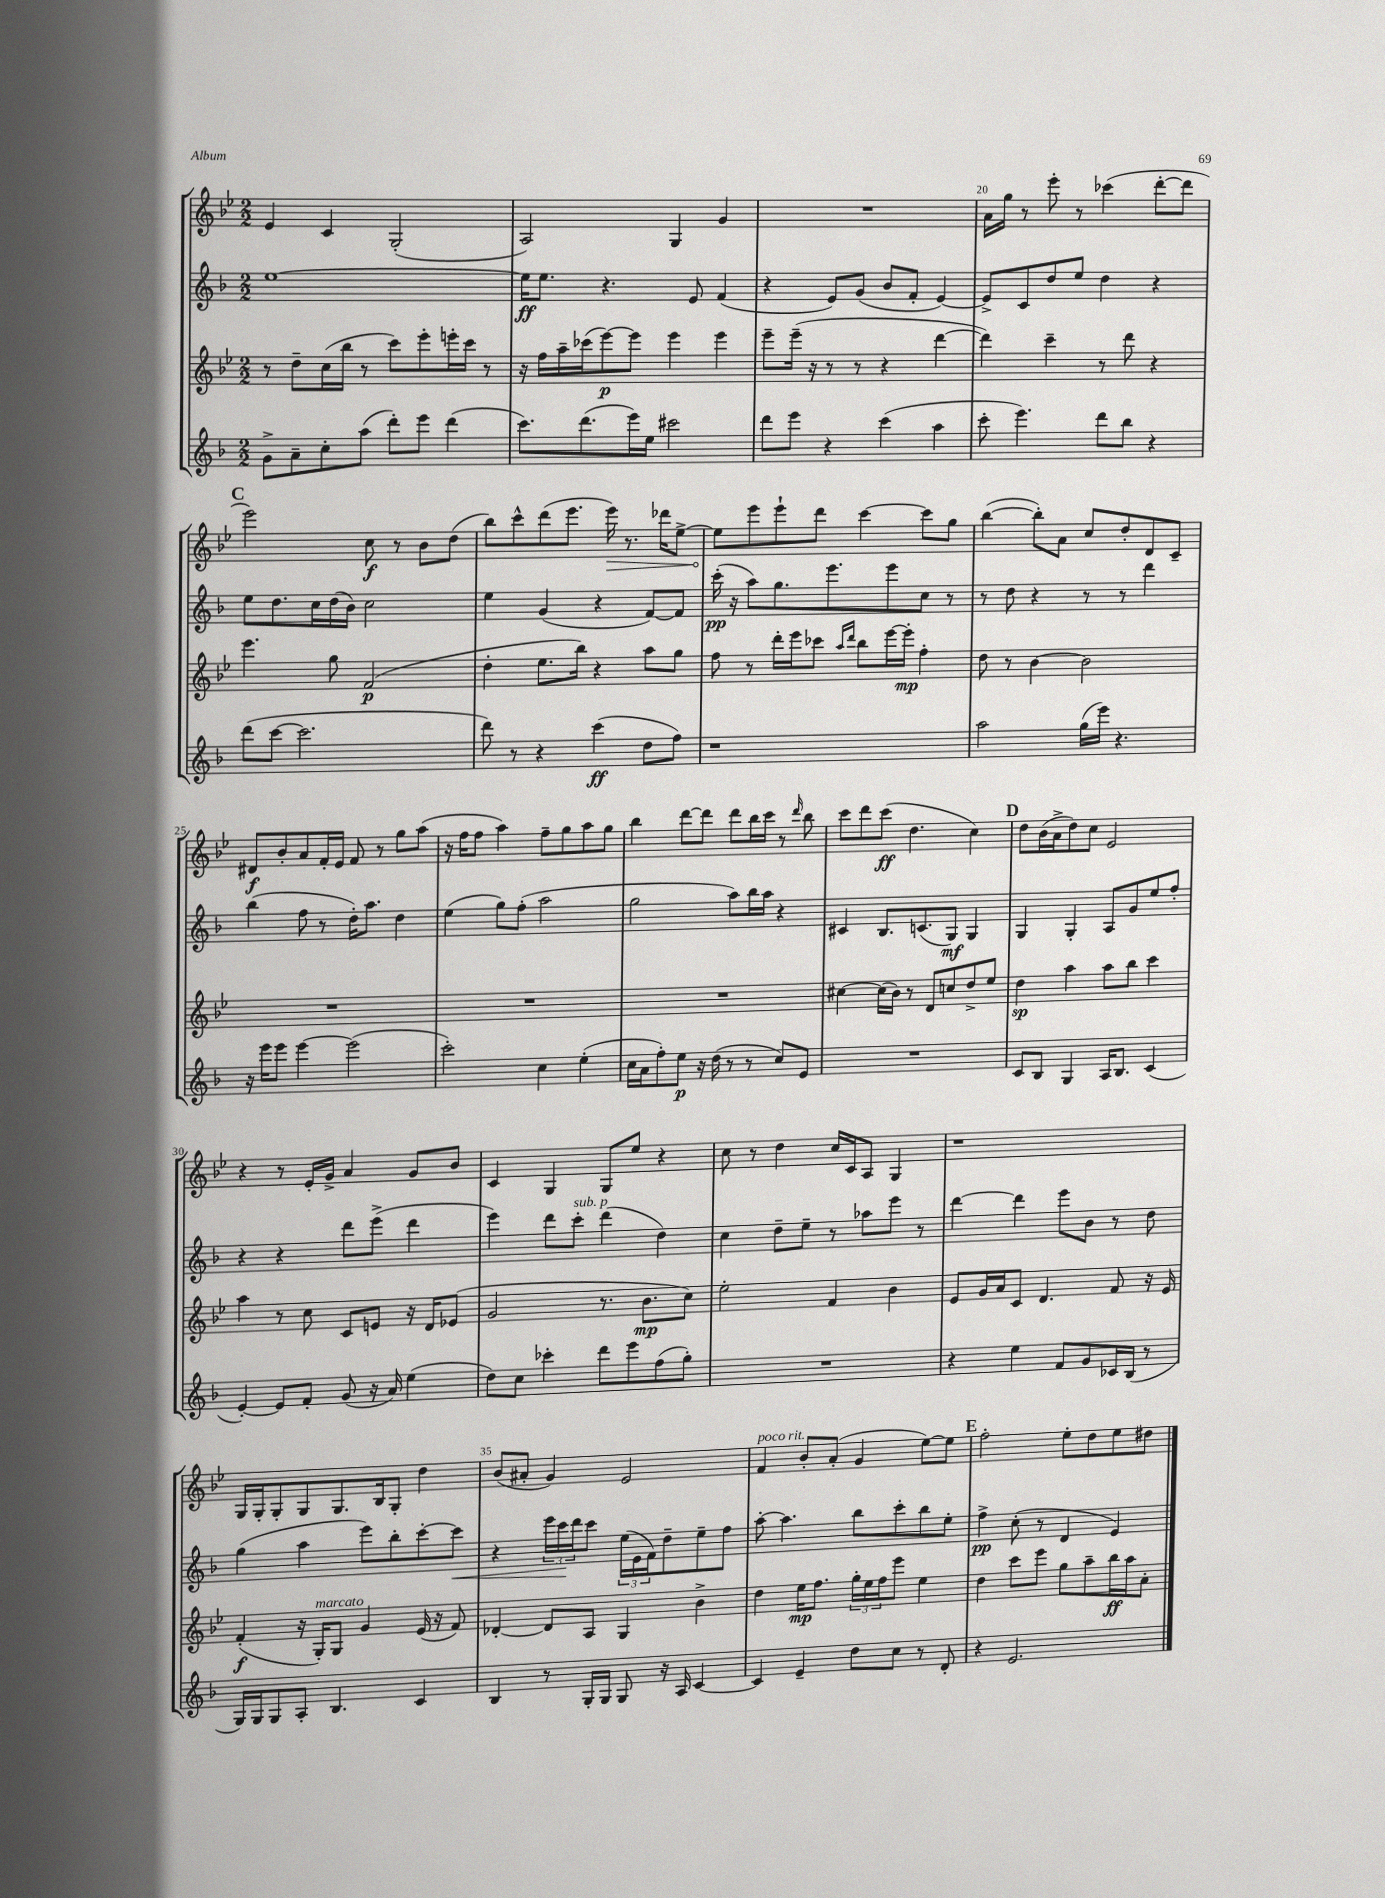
<<
\new StaffGroup <<
\new Staff = "s0" {
    \clef treble \key bes \major \numericTimeSignature \time 2/2
    ees'4 c'4 g2-.( |
    a2) g4 g'4 |
    R1 |
    a'16 g''16 r8 ees'''8-. r8 ces'''4( d'''8~-. d'''8 |
    \mark \markup { \bold "C" } ees'''2) c''8\f r8 bes'8 d''8( |
    bes''8) c'''8-^ d'''8( ees'''8. \once \override Hairpin.circled-tip = ##t ees'''16\>) r8. des'''16 ees''8~-> |
    ees''8\! ees'''8 ees'''8-! d'''8 c'''4~ c'''8 g''8 |
    bes''4~( bes''8-.) a'8 c''8 d''8-. d'8 c'8-- |
    dis'8\f bes'8-. a'8 f'16-. ees'16 f'8 r8 g''8 a''8( |
    r16 f''16 f''8 a''4) f''8-- g''8 a''8 g''8 |
    bes''4 d'''8~ d'''8 d'''8 bes''16 c'''16 r8 \grace { d'''16 } bes''8 |
    c'''8 d'''8 c'''8\ff( d''4. c''4) |
    \mark \markup { \bold "D" } d''8 bes'16( a'16-> d''8) c''8 ees'2 |
    r4 r8 ees'16-. g'16-> a'4 g'8 bes'8 |
    c'4 g4 g8 ees''8 r4 |
    c''8 r8 d''4 c''16 c'16 a8 g4 |
    r1 |
    g16 g16-. g8-. g8 g8. bes16 g8-. d''4 |
    bes'8( ais'8-. g'4) ees'2 |
    f'4^\markup { \italic "poco rit." } bes'8-. a'8-.( g'4 ees''8~) ees''8 |
    \mark \markup { \bold "E" } f''2-. ees''8-. d''8 ees''8 dis''8 \bar "|." |
}
\new Staff = "s1" {
    \clef treble \key f \major \numericTimeSignature \time 2/2
    e''1~ |
    e''16\ff e''8. r4. e'8 f'4( |
    r4 e'8) g'8( bes'8 f'8-. e'4~) |
    e'8-> c'8 d''8 e''8 d''4 r4 |
    \mark \markup { \bold "C" } e''8 d''8. c''16 d''16( bes'16) c''2 |
    e''4 g'4( r4 f'8~) f'8 |
    c'''16-.\pp( r16 a''8) g''8. e'''8. e'''8 c''8 r8 |
    r8 d''8 r4 r8 r8 d'''4 |
    bes''4( f''8 r8 d''16-.) a''8. d''4 |
    e''4( g''8) f''8-.( a''2 |
    g''2 a''8) bes''16 a''16 r4 |
    cis'4 bes8. c'8.( g8\mf) g4 |
    \mark \markup { \bold "D" } g4 g4-. a8 g'8 e''8 f''8-. |
    r4 r4 d'''8 e'''8->( d'''4 |
    e'''4) d'''8 c'''8-.^\markup { \italic "sub. p" } d'''4( d''4) |
    c''4 d''8-- e''8-- r8 aes''8 e'''8 r8 |
    d'''4~ d'''4 e'''8 bes'8 r8 d''8 |
    g''4( a''4 e'''8) bes''8-. c'''8~-. c'''8\< |
    r4 \tuplet 3/2 { e'''16 c'''16\! d'''16 } c'''8 \tuplet 3/2 { e''16( e'16 f'16) } d''8-- e''8-- f''8 |
    a''8~-. a''4. bes''8 c'''8-. bes''8 e''8-. |
    \mark \markup { \bold "E" } f''4->\pp c''8-.( r8 d'4 e'4) \bar "|." |
}
\new Staff = "s2" {
    \clef treble \key bes \major \numericTimeSignature \time 2/2
    r8 d''8-- c''16( bes''16 r8 c'''8) ees'''8-. e'''16-. c'''16 r8 |
    r16 f''16 a''16-- ces'''16( ees'''8~\p) ees'''8 ees'''4 ees'''4 |
    ees'''8-- ees'''16--( r16 r8 r8 r4 d'''4~ |
    d'''4) c'''4-- r8 d'''8 r4 |
    \mark \markup { \bold "C" } ees'''4. g''8 f'2\p( |
    d''4-. ees''8. bes''16) r4 a''8 g''8 |
    f''8 r8 d'''16-. ees'''16 ces'''8 \grace { a''16 d'''16 } bes''8 ees'''16~ ees'''16-.\mp f''4-. |
    d''8 r8 bes'4~ bes'2 |
    R1 |
    R1 |
    R1 |
    cis''4~ cis''16( bes'16) r8 d'8 c''8 d''8-> ees''8 |
    \mark \markup { \bold "D" } d''4\sp a''4 a''8 bes''8 c'''4 |
    a''4 r8 c''8 c'8 e'8 r16 d'16 ees'8( |
    g'2 r8. bes'8.\mp c''8) |
    ees''2-. f'4 bes'4 |
    ees'8 g'16 a'16 c'8 d'4. f'8 r16 ees'16 |
    f'4-.\f( r16 g16-.^\markup { \italic "marcato" }) g8 g'4 ees'16( r16 f'8) |
    des'4~-. des'8 a8 g4 bes'4-> |
    d''4 ees''16\mp f''8. \tuplet 3/2 { g''16-. ees''16 f''16 } ees'''8 ees''4 |
    \mark \markup { \bold "E" } d''4 c'''8 ees'''8 g''8 a''8-- bes''16\ff a''16 a'8-. \bar "|." |
}
\new Staff = "s3" {
    \clef treble \key f \major \numericTimeSignature \time 2/2
    g'8-> a'8-- c''8-. a''8( d'''8-.) e'''8 d'''4( |
    c'''8.) d'''8.( e'''16) e''16 cis'''2 |
    d'''8 e'''8 r4 c'''4( a''4 |
    c'''8-. e'''4.) d'''8 bes''8 r4 |
    \mark \markup { \bold "C" } d'''8( c'''8~ c'''2. |
    d'''8) r8 r4 c'''4\ff( d''8 f''8) |
    r1 |
    a''2 g''16( e'''16) r4. |
    r16 e'''16 e'''8 e'''4~ e'''2( |
    c'''2-.) c''4 e''4-.( |
    c''16 a'16 f''8-.) e''8\p r16 d''16( r8 r8 c''8) e'8 |
    R1 |
    \mark \markup { \bold "D" } c'8 bes8 g4 a16 bes8. c'4( |
    e'4~-.) e'8 f'8-. g'8( r16 a'16) e''4( |
    d''8) c''8 ces'''4-. d'''8 e'''8 f''8( g''8-.) |
    R1 |
    r4 e''4 f'8 g'8 ces'16 bes16( r8 |
    g16) g16 g8 a8-. bes4. c'4 |
    bes4 r8 g16-. g16 g8 r16 a16 c'4~ |
    c'4 e'4-- d''8 c''8 r8 d'8-. |
    \mark \markup { \bold "E" } r4 e'2. \bar "|." |
}
>>
>>
\layout { \context { \Score currentBarNumber = #17 \override BarNumber.break-visibility = ##(#f #t #t) barNumberVisibility = #(every-nth-bar-number-visible 5) } }
